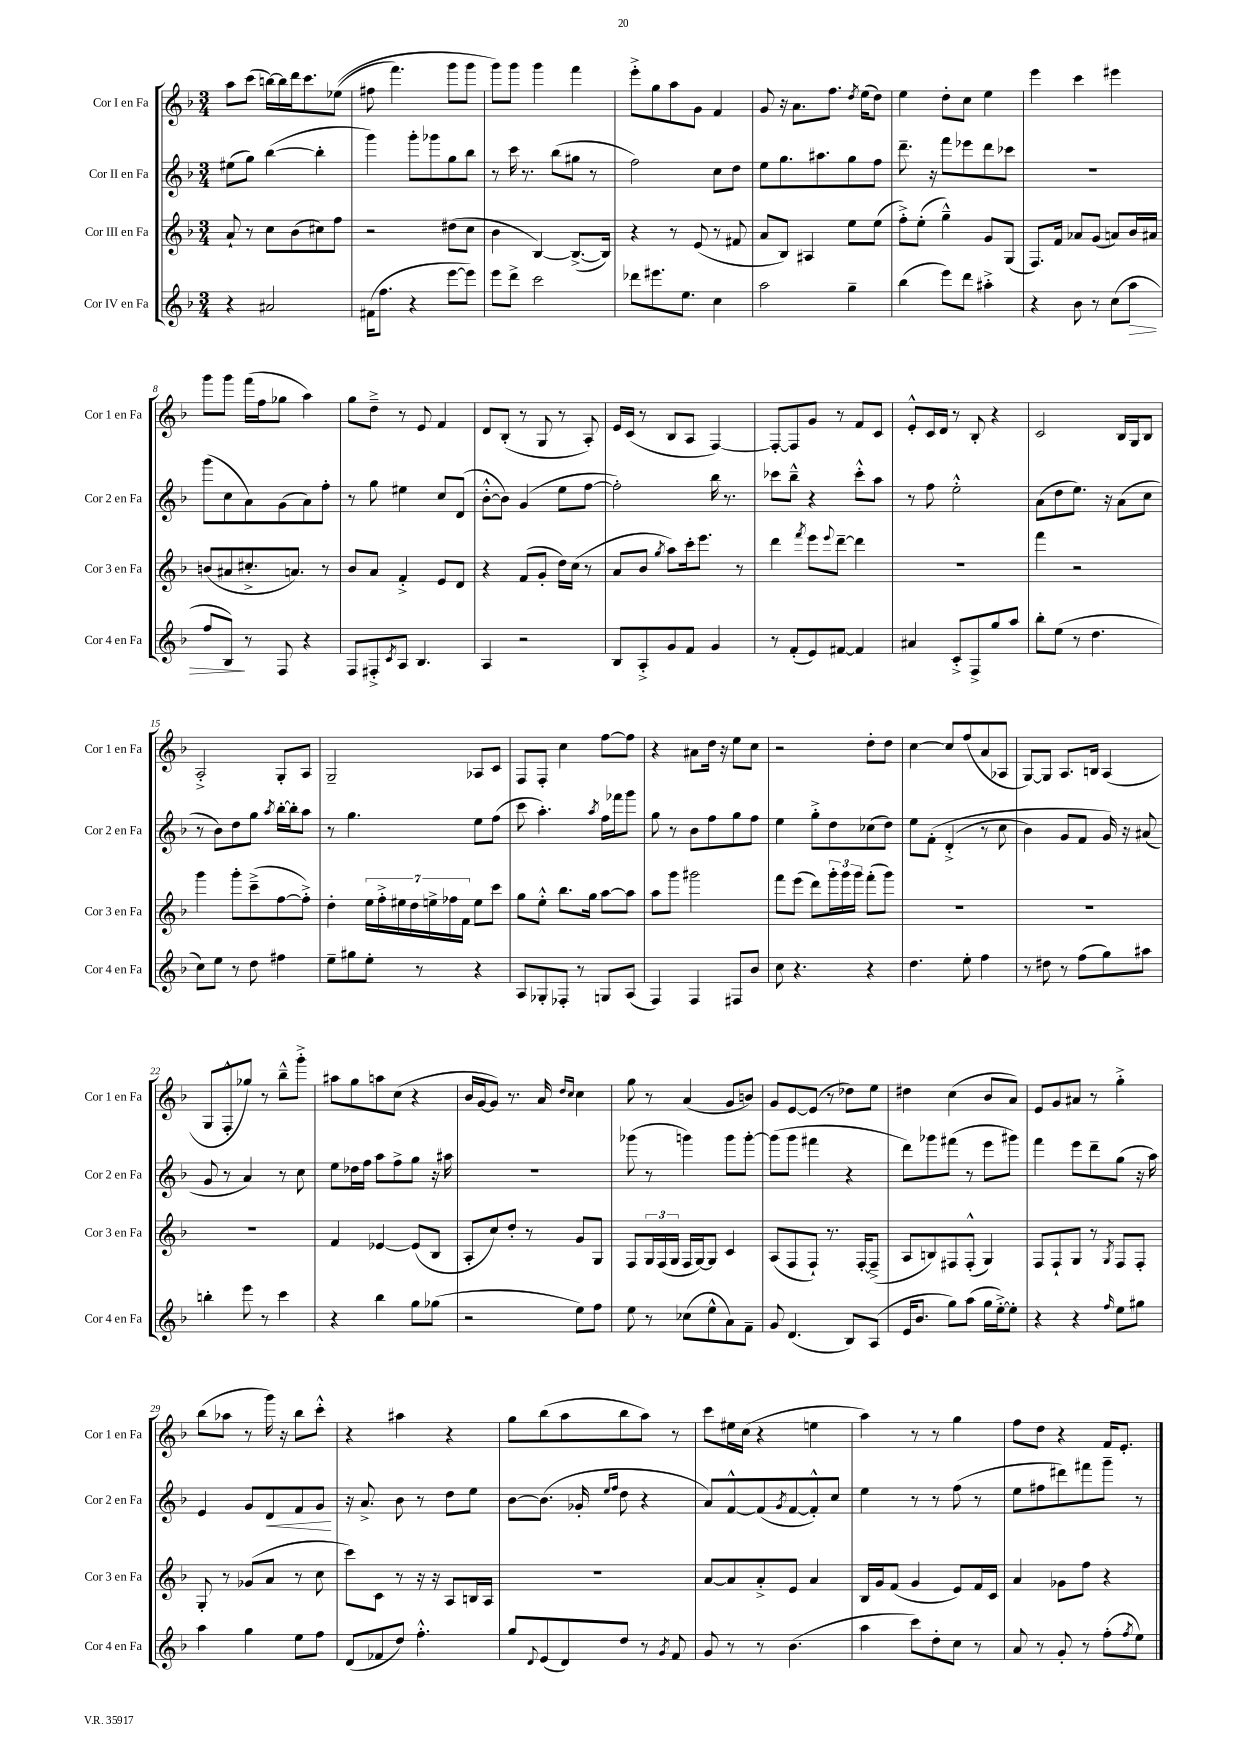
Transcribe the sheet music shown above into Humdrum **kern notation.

**kern	**dynam	**kern	**kern	**dynam	**kern
*part4	*part4	*part3	*part2	*part2	*part1
*staff4	*staff4	*staff3	*staff2	*staff2	*staff1
*I"Cor IV en Fa	*	*I"Cor III en Fa	*I"Cor II en Fa	*	*I"Cor I en Fa
*I'Cor 4 en Fa	*	*I'Cor 3 en Fa	*I'Cor 2 en Fa	*	*I'Cor 1 en Fa
*clefG2	*	*clefG2	*clefG2	*	*clefG2
*k[b-]	*	*k[b-]	*k[b-]	*	*k[b-]
*M3/4	*	*M3/4	*M3/4	*	*M3/4
=1	=1	=1	=1	=1	=1
4r	.	8a`/	(8ee#X\L	.	8aa\L
.	.	8r	8gg\J)	.	(8ccc\J
2a#X/	.	8cc\L	([4bb-\	.	[16bbn\LL)
.	.	.	.	.	16bb\]
.	.	(8b-\	.	.	16ddd\J
.	.	.	.	.	8.ccc\
.	.	8cc#X\)	4bb-'\]	.	.
.	.	8ff\J	.	.	((8ee-X\J
=2	=2	=2	=2	=2	=2
(16f#X\KL	.	2r	4ggg\)	.	8ff#X\
8.ff\J	.	.	.	.	.
.	.	.	.	.	4.fff\)
4r	.	.	8ggg'\L	.	.
.	.	.	8ggg-X\	.	.
[8eee\L	.	(8dd#X\L	8gg\	.	8ggg\L
8eee\J])	.	8cc\J	8bb-\J	.	8ggg\J
=3	=3	=3	=3	=3	=3
8eee\L	.	4b-\	8r	.	8ggg\L)
8ddd^\J	.	.	16ccc\	.	8ggg\J
.	.	.	8.r	.	.
2ccc\	.	[4B-/)	.	.	4ggg\
.	.	.	(8bb-\L	.	.
.	.	(8.B-^/L_	8gg#X\J	.	4fff\
.	.	.	8r	.	.
.	.	16B-/Jk])	.	.	.
=4	=4	=4	=4	=4	=4
8ddd-X\L	.	4r	2ff\)	.	8eee'^\L
8.eee#X\	.	.	.	.	8gg\
.	.	8r	.	.	8aa\
8.ee\J	.	.	.	.	.
.	.	(8e/	.	.	8g\J
4cc\	.	8r	8cc\L	.	4f/
.	.	8f#X/	8dd\J	.	.
=5	=5	=5	=5	=5	=5
2aa\	.	8a/L	8ee\L	.	8g/
.	.	8B-/J)	8.gg\	.	16r
.	.	.	.	.	8.a\L
.	.	4A#X/	.	.	.
.	.	.	8.aa#X\	.	.
.	.	.	.	.	8.ff\J
4gg~\	.	8ee\L	8gg\	.	.
.	.	.	.	.	8qdd/
.	.	.	.	.	(16ee\KL
.	.	(8ee\J	8ff\J	.	8dd\J)
=6	=6	=6	=6	=6	=6
(4bb-\	.	8ff'^\L)	8.ddd~\	.	4ee\
.	.	(8ee'\J	.	.	.
.	.	.	16r	.	.
8eee\L)	.	4gg~^^\)	8fff\L	.	8dd'\L
8ddd\J	.	.	8eee-X\	.	8cc\J
4aa#X'^\	.	8g/L	8ddd\	.	4ee\
.	.	(8G/J	8ccc-X\J	.	.
=7	=7	=7	=7	=7	=7
4r	.	8.F/L)	2.r	.	4eee\
.	.	16f/Jk	.	.	.
8b-\	.	8a-X/L	.	.	4ccc\
8r	.	(8g/J	.	.	.
(8cc\L	.	8an/L)	.	.	4eee#X\
!	!LO:HP:b	!	!	!	!
8aa\J	>	16b-/L	.	.	.
.	.	16a#X/JJ	.	.	.
!!LO:LB:g=z
=8	=8	=8	=8	=8	=8
8ff/L	.	(8bn/L	(8ggg\L	.	8ggg\L
8B-/J)	.	8a#X/	8cc\	.	8ggg\J
8r	]	8.cc#X'^/	8a\)	.	(16fff\LL
.	.	.	.	.	16ff\J
8F/	.	.	(8g\	.	8gg-X\J
.	.	8.an/J)	.	.	.
4r	.	.	8a\)	.	4aa\)
.	.	8r	8ff'\J	.	.
=9	=9	=9	=9	=9	=9
8F/L	.	8b-/L	8r	.	8gg\L
8F#X'^/	.	8a/J	8gg\	.	8dd~^\J
8qc/	.	.	.	.	.
8A/J	.	4f'^/	4ee#X\	.	8r
4.B-/	.	.	.	.	8e/
.	.	8e/L	8cc/L	.	4f/
.	.	8d/J	(8d/J	.	.
=10	=10	=10	=10	=10	=10
4A/	.	4r	[8b-'^^\L	.	8d/L
.	.	.	8b-\J])	.	(8B-'/J
2r	.	(8f/L	(4g/	.	8r
.	.	8g'/J	.	.	8G/
.	.	16dd\LL)	8ee\L	.	8r
.	.	(16cc\JJ	.	.	.
.	.	8r	[8ff\J	.	8A'/)
=11	=11	=11	=11	=11	=11
8B-/L	.	8a/L	2ff'\])	.	16e/LL
.	.	.	.	.	(16c/JJ
8A'^/	.	8b-/J	.	.	8r
.	.	8qgg/	.	.	.
8g/	.	8aa\L)	.	.	8B-/L
8f/J	.	16ccc'\k	.	.	8A/J
.	.	8.eee\J	.	.	.
4g/	.	.	16bb-\	.	[4F/)
.	.	.	8.r	.	.
.	.	8r	.	.	.
=12	=12	=12	=12	=12	=12
8r	.	4ddd\	8ccc-X\L	.	8F'/L_
(8f'/L	.	.	8bb-~^^\J	.	8F/]
.	.	8qfff/	.	.	.
8e/)	.	8eee\L	4r	.	8g/J
.	.	8qqeee/	.	.	.
[8f#X/J	.	[8ddd~\J	.	.	8r
4f#/]	.	4ddd\]	8ccc-'^^\L	.	8f/L
.	.	.	8aa\J	.	8c/J
=13	=13	=13	=13	=13	=13
4a#X/	.	2.r	8r	.	8e'^^/L
.	.	.	8ff\	.	16c/L
.	.	.	.	.	16d/JJ
8c'^/L	.	.	2ee'^^\	.	8r
8F^/	.	.	.	.	8B-'/
8gg/	.	.	.	.	4r
8aa/J	.	.	.	.	.
=14	=14	=14	=14	=14	=14
8bb-'\L	.	4fff\	(8a\L	.	2c/
(8ee\J	.	.	8dd\	.	.
8r	.	2r	8.ee\J)	.	.
4.dd\	.	.	.	.	.
.	.	.	16r	.	.
.	.	.	(8a\L	.	16B-/LL
.	.	.	.	.	16G/J
.	.	.	8cc\J	.	8B-/J
!!LO:LB:g=z
=15	=15	=15	=15	=15	=15
8cc\L)	.	4ggg\	8r	.	2A'^/
8ee\J	.	.	8b-\L)	.	.
8r	.	8ggg'\L	8dd\	.	.
8dd\	.	(8ccc~^\	8gg\J	.	.
.	.	.	8qaa/	.	.
4ff#X\	.	[8ff\	[16bb-'\LL	.	8G'/L
.	.	.	16bb-'\J]	.	.
.	.	8ff'^\J])	8aa\J	.	8A/J
=16	=16	=16	=16	=16	=16
8ee~\L	.	4dd'\	8r	.	2G~/
8gg#X\	.	.	4.gg\	.	.
8ee'\J	.	28ee\LL	.	.	.
.	.	28ff'^\	.	.	.
.	.	28ee#X\	.	.	.
.	.	28dd\	.	.	.
8r	.	.	.	.	.
.	.	28een^\	.	.	.
.	.	28ff-X\	.	.	.
.	.	28f\JJ	.	.	.
4r	.	8ee\L	8ee\L	.	8A-X/L
.	.	8ccc\J	(8ff\J	.	8c/J
=17	=17	=17	=17	=17	=17
8A/L	.	8gg\L	8ccc\	.	8F/L
8G-X'/	.	8ee'^^\J	4.aa'\)	.	8F'/J
8F-X'/J	.	8.bb-\L	.	.	4cc\
8r	.	.	.	.	.
.	.	16gg\Jk	.	.	.
.	.	.	8qaa/	.	.
8Gn/L	.	[8aa\L	16ff\LL	.	[8ff\L
.	.	.	16fff-X\J	.	.
(8A/J	.	8aa\J]	8ggg\J	.	8ff\J]
=18	=18	=18	=18	=18	=18
4F/)	.	8aa\L	8gg\	.	4r
.	.	8ggg\J	8r	.	.
4F/	.	2ggg#X\	8b-\L	.	8a#X\L
.	.	.	8ff\	.	16dd\Jk
.	.	.	.	.	16r
8F#X/L	.	.	8gg\	.	8ee\L
8b-/J	.	.	8ff\J	.	8cc\J
=19	=19	=19	=19	=19	=19
8cc\	.	8fff\L	4ee\	.	2r
4.r	.	(8eee\J	.	.	.
.	.	8ddd\L)	8gg'^\L	.	.
.	.	24ggg'\L	8dd\	.	.
.	.	24ggg\	.	.	.
.	.	24ggg\JJ	.	.	.
4r	.	(8fff'\L	(8cc-X\	.	8dd'\L
.	.	8ggg\J)	8dd\J)	.	8dd\J
=20	=20	=20	=20	=20	=20
4.dd\	.	2.r	8ee\L	.	[4cc\
.	.	.	(8f'\J	.	.
.	.	.	(4d'^/	.	8cc/L]
8ee'\	.	.	.	.	(8ff/
4ff\	.	.	8r	.	8a/
.	.	.	8cc\	.	8A-X/J
=21	=21	=21	=21	=21	=21
8r	.	2.r	4b-\)	.	[8G/L)
8dd#X\	.	.	.	.	8G/J]
8r	.	.	8g/L	.	8.A/L
(8ff\L	.	.	8f/J	.	.
.	.	.	.	.	16Bn/Jk
8gg\)	.	.	16g/)	.	(4A/
.	.	.	16r	.	.
8aa#X\J	.	.	(8a#X/	.	.
!!LO:LB:g=z
=22	=22	=22	=22	=22	=22
4bbn'\	.	2.r	8g/	.	8G/L
.	.	.	8r	.	8F'^^/
8eee\	.	.	4a/)	.	8gg-X/J)
8r	.	.	.	.	8r
4ccc\	.	.	8r	.	8bb-~^^\L
.	.	.	8cc\	.	8ggg'^\J
=23	=23	=23	=23	=23	=23
4r	.	4f/	8ee\L	.	8aa#X\L
.	.	.	16dd-X\L	.	8gg\
.	.	.	16ff\JJ	.	.
4bb-\	.	[4e-X/	8aa\L	.	8aan\
.	.	.	8ff^\	.	(8cc\J
8gg\L	.	(8e-/L]	8gg\J	.	4r
(8gg-X\J	.	8B-/J	16r	.	.
.	.	.	16aa#X\	.	.
=24	=24	=24	=24	=24	=24
2r	.	8A'/L	2.r	.	16b-/LL
.	.	.	.	.	[16g/J
.	.	8cc/)	.	.	8g/J])
.	.	8dd'/J	.	.	8.r
.	.	8r	.	.	.
.	.	.	.	.	16a/
.	.	.	.	.	16qqdd/LL
.	.	.	.	.	16qqcc/JJ
8ee\L)	.	8g/L	.	.	4cc\
8ff\J	.	8G/J	.	.	.
=25	=25	=25	=25	=25	=25
8ee\	.	8F/L	(8ggg-X\	.	8gg\
8r	.	24G/L	8r	.	8r
.	.	(24F/	.	.	.
.	.	24G/JJ	.	.	.
(8cc-X\L	.	16F/LL	4gggn\)	.	(4a/
.	.	[16G/J)	.	.	.
8ee^^\	.	8G/J]	.	.	.
8a\)	.	4c/	8ggg\L	.	8g/L
8f~\J	.	.	[8ggg'\J	.	8bn/J)
=26	=26	=26	=26	=26	=26
8g/	.	(8A/L	(8ggg\L]	.	8g/L
(4.d/	.	8F/	8ggg\J	.	[8e/
.	.	8F`/J)	4fff#X\	.	(8e/J]
.	.	8.r	.	.	8r
8B-/L)	.	.	4r	.	8dd-X\L)
.	.	[16F'/KL	.	.	.
(8A/J	.	(8F~^/J]	.	.	8ee\J
=27	=27	=27	=27	=27	=27
16e/KL	.	8A/L	8ddd\L)	.	4dd#X\
8.b-/J	.	.	.	.	.
.	.	8Bn/)	8ggg-X\	.	.
8gg\L)	.	8F#X/	(8fff#X\J	.	(4cc\
(8aa\J	.	(8F#'^^/J	8r	.	.
16gg\LL	.	4G/)	8eee\L	.	8b-/L
[16ee'^\J)	.	.	.	.	.
8ee'\J]	.	.	8ggg#X\J)	.	8a/J)
=28	=28	=28	=28	=28	=28
4r	.	8F/L	4fff\	.	8e/L
.	.	8F`/	.	.	8g/
4r	.	8G/J	8eee\L	.	8a#X/J
.	.	8r	8ddd~\	.	8r
16qqff/	.	8qG/	.	.	.
8ee\L	.	8F/L	(8gg\J	.	4gg'^\
8gg#X\J	.	8F'/J	16r	.	.
.	.	.	16aa\)	.	.
!!LO:LB:g=z
=29	=29	=29	=29	=29	=29
4aa\	.	8G'/	4e/	.	(8bb-\L
.	.	8r	.	.	8aa-X\J
4gg\	.	(8g-X/L	8g/L	.	8r
!	!	!	!	!LO:HP:b	!
.	.	8a/J	8d/	<	16ggg\)
.	.	.	.	.	16r
8ee\L	.	8r	8f/	.	8bb-\L
8ff\J	.	8cc\	8g/J	.	8ccc'^^\J
.	.	.	.	[	.
=30	=30	=30	=30	=30	=30
(8d/L	.	8ccc\L)	16r	.	4r
.	.	.	8.a^/	.	.
8f-X/	.	8c\J	.	.	.
8dd/J)	.	8r	8b-\	.	4aa#X\
4.ff'^^\	.	16r	8r	.	.
.	.	16r	.	.	.
.	.	8A/L	8dd\L	.	4r
.	.	16Bn/L	8ee\J	.	.
.	.	16A/JJ	.	.	.
=31	=31	=31	=31	=31	=31
8gg/L	.	2.r	[8b-\L	.	8gg\L
8qqd/	.	.	.	.	.
(8e/	.	.	(8.b-\J]	.	(8bb-\
8d/)	.	.	.	.	8aa\
.	.	.	16g-X'/	.	.
.	.	.	16qqee/LL	.	.
.	.	.	16qqff/JJ	.	.
8dd/J	.	.	8dd\	.	8bb-\
8r	.	.	4r	.	8aa\J)
8qg/	.	.	.	.	.
8f/	.	.	.	.	8r
=32	=32	=32	=32	=32	=32
8g/	.	[8a/L	8a/L)	.	8ccc\L
8r	.	8a/]	[8f^^/	.	16ee#X\L
.	.	.	.	.	(16cc\JJ
8r	.	8a'^/	(8f/]	.	4r
.	.	.	8qg/	.	.
(4.b-\	.	8e/J	[8f/	.	.
.	.	4a/	8f'^^/])	.	4een\
.	.	.	8cc/J	.	.
=33	=33	=33	=33	=33	=33
4aa\	.	16B-/LL	4ee\	.	4aa\)
.	.	16g/J	.	.	.
.	.	(8f/J	.	.	.
8ccc\L)	.	4g/	8r	.	8r
8dd'\	.	.	8r	.	8r
8cc\J	.	8e/L)	(8ff\	.	4gg\
8r	.	16f/L	8r	.	.
.	.	16c/JJ	.	.	.
=34	=34	=34	=34	=34	=34
8a/	.	4a/	8ee\L	.	8ff\L
8r	.	.	8ff#X\	.	8dd\J
8g'/	.	8g-X\L	8ddd#X\)	.	4r
8r	.	8ff\J	8fff#X\	.	.
(8ff'\L	.	4r	8ggg~\J	.	16f/KL
.	.	.	.	.	8.e'/J
8qff/	.	.	.	.	.
8ee\J)	.	.	8r	.	.
==	==	==	==	==	==
*-	*-	*-	*-	*-	*-
